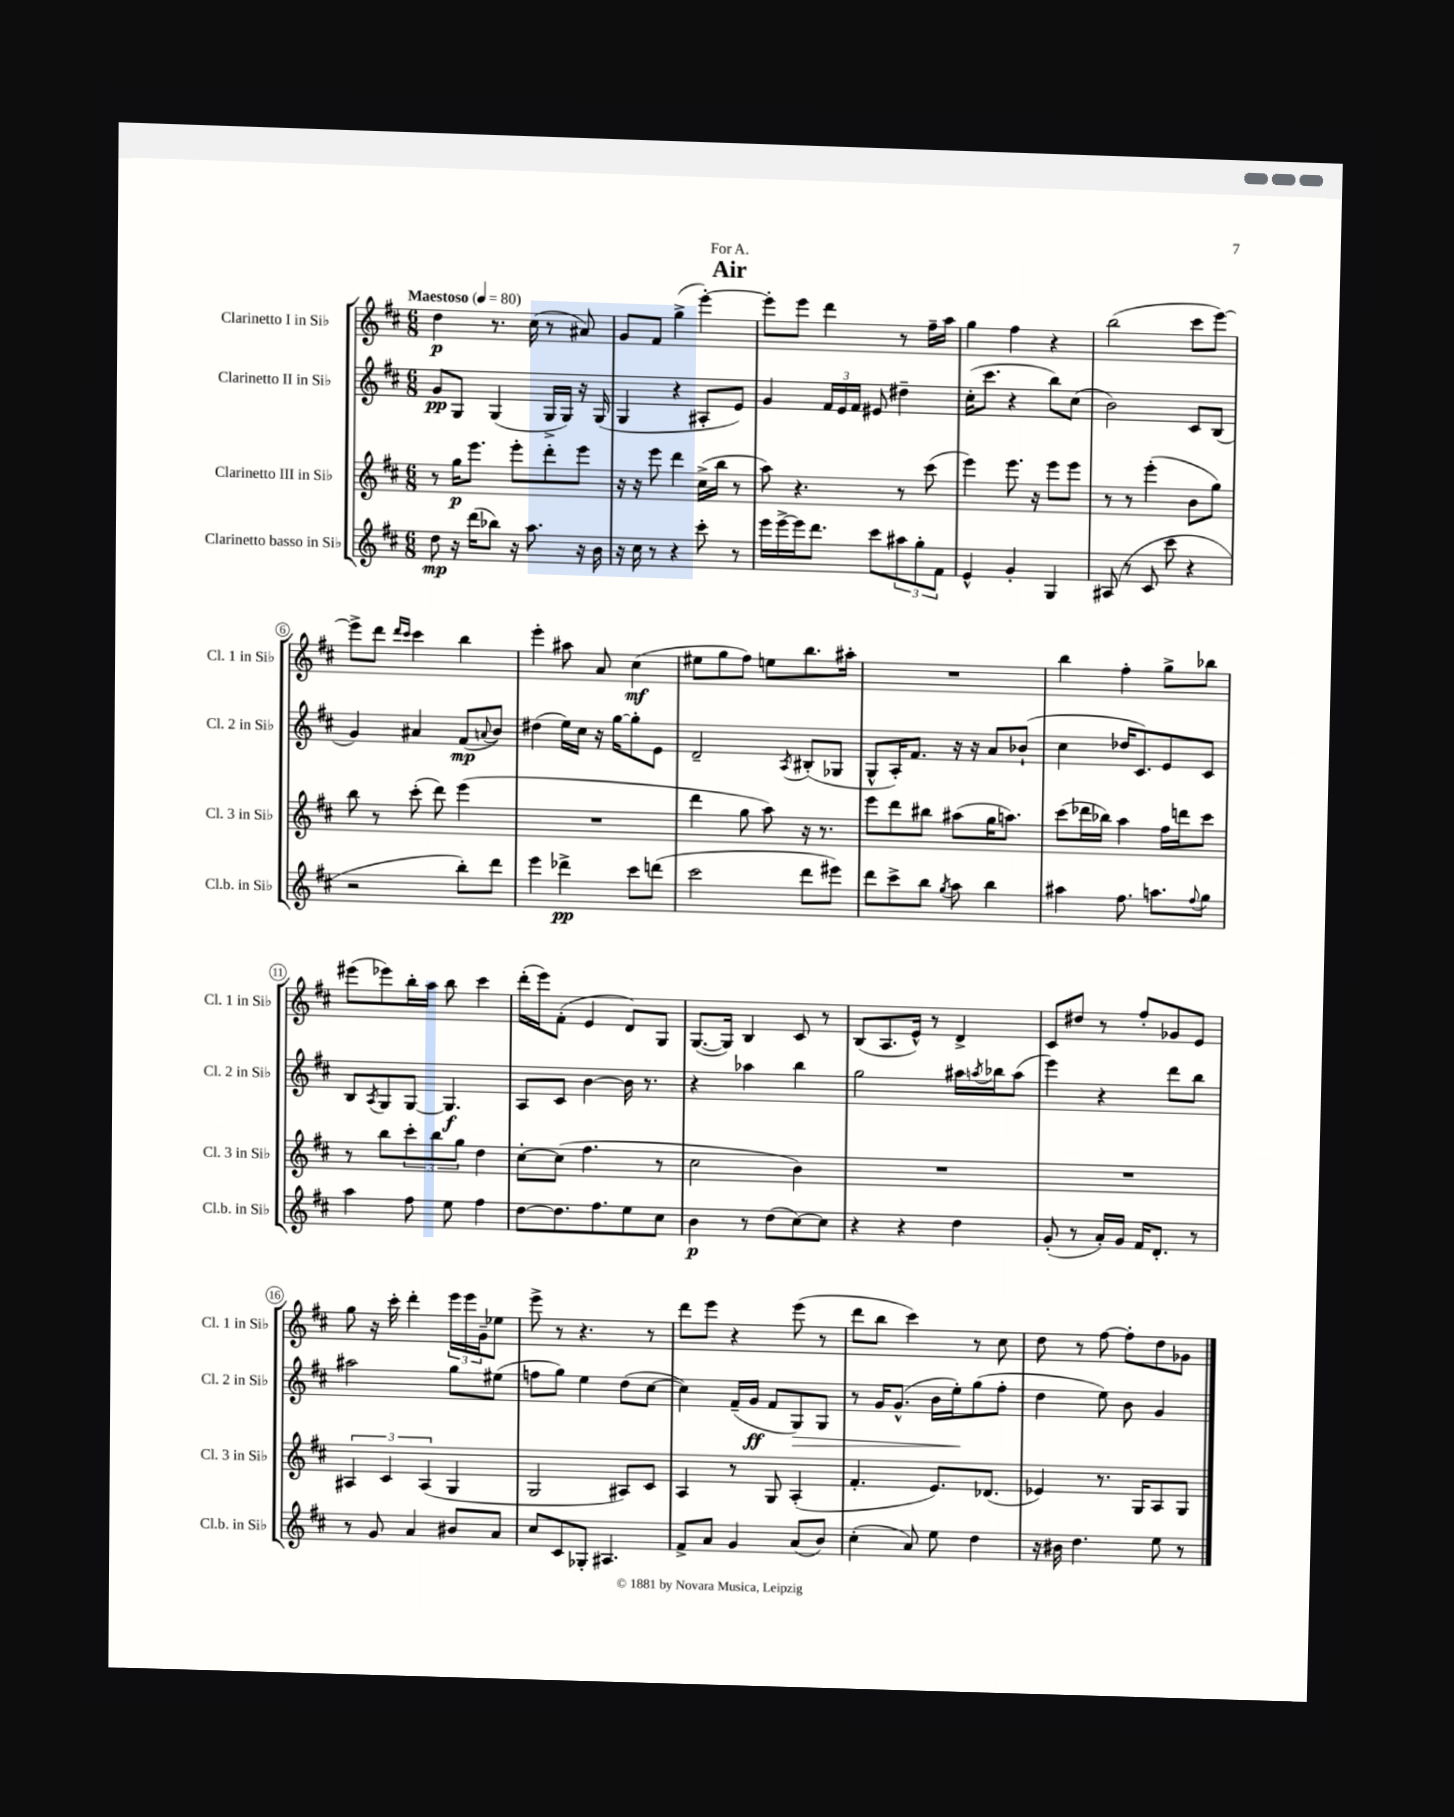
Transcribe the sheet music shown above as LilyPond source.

\header { title = "Air" dedication = "For A." }
<<
\new StaffGroup <<
\new Staff = "s0" \with { instrumentName = "Clarinetto I in Sib" shortInstrumentName = "Cl. 1 in Sib" } {
    \clef treble \key d \major \numericTimeSignature \time 6/8 \tempo "Maestoso" 4 = 80
    d''4\p r8. cis''16( r8 ais'8) |
    g'8 fis'8 g''4->( e'''4~-.) |
    e'''8-. e'''8 d'''4 r8 fis''16-- a''16 |
    g''4 fis''4 r4 |
    b''2( cis'''8 e'''8~) |
    e'''8-> d'''8 \grace { d'''16 cis'''16 } cis'''4 b''4 |
    e'''4-. ais''8 a'8 cis''4\mf( |
    eis''8 g''8 fis''8) e''8 b''8. ais''16-. |
    R2. |
    b''4 fis''4-. g''8-> bes''8 |
    eis'''8( ees'''8) b''16-. a''16 b''8 cis'''4 |
    d'''16-.( e'''16) fis'8-.( e'4 d'8) g8 |
    g8.~( g16) b4 cis'8 r8 |
    b8( a8. e'16-^) r8 d'4-> |
    cis'8 dis''8 r8 fis''8-. ges'8 e'8 |
    g''8 r16 cis'''16-. d'''4-. \tuplet 3/2 { e'''16 e'''16 g'16-- } ees''8 |
    e'''8-> r8 r4. r8 |
    d'''8 e'''8 r4 e'''8( r8 |
    d'''8 b''8 cis'''4) r8 cis''8 |
    d''8 r8 fis''8~ fis''8-. d''8 ges'8 \bar "|." |
}
\new Staff = "s1" \with { instrumentName = "Clarinetto II in Sib" shortInstrumentName = "Cl. 2 in Sib" } {
    \clef treble \key d \major \numericTimeSignature \time 6/8
    g'8\pp g8 g4( g16-> g16) r16 g16( |
    g4 r4 ais8-. e'8) |
    g'4 \tuplet 3/2 { fis'16 e'16 fis'16 } eis'8 dis''4-- |
    cis''16-.( cis'''8. r4 b''8) cis''8( |
    b'2) cis'8 b8( |
    g'4) ais'4 fis'8\mp( \appoggiatura { a'8 } b'8) |
    dis''4( e''16) cis''16 r16 g''16~ g''8-. e'8 |
    d'2-- \acciaccatura { a8 } bis8-.( ges8 |
    g8-^ a16-.) fis'8. r16 r16 a'8 bes'8-!( |
    cis''4 des''16 cis'8.) e'8 cis'8 |
    b8 \acciaccatura { a8 } g8 g8~ g4.\f |
    a8 cis'8 b'4~ b'16 r8. |
    r4 aes''4 b''4 |
    g''2 ais''16 \acciaccatura { a''8 } bes''16 a''8( |
    e'''4) r4 d'''8 b''8 |
    ais''2 g''8 eis''8( |
    f''8 g''8) e''4 d''8( cis''8~ |
    cis''4) fis'16--( g'16\ff fis'8 g8\>) g8 |
    r8 g'16 g'8.-^( b'16 e''16-.\!) g''8( fis''8-. |
    d''4 e''8) b'8 g'4 \bar "|." |
}
\new Staff = "s2" \with { instrumentName = "Clarinetto III in Sib" shortInstrumentName = "Cl. 3 in Sib" } {
    \clef treble \key d \major \numericTimeSignature \time 6/8
    r8 g''16\p e'''8. e'''8-. d'''8-. e'''8 |
    r16 r16 e'''8 d'''4 cis''16->( b''16 r8 |
    a''8) r4. r8 cis'''8( |
    e'''4) e'''8. r16 e'''8 e'''8 |
    r8 r8 e'''4-.( b'8 g''8) |
    b''8 r8 cis'''8-.( d'''8) e'''4( |
    R2. |
    d'''4 g''8 a''8) r16 r8. |
    e'''8 d'''8 bis''8 ais''8( g''16 a''8.) |
    cis'''8( des'''16 bes''16) a''4 fis''16 d'''16 cis'''8 |
    r8 b''8 \tuplet 3/2 { cis'''8-. b''8 g''8 } d''4 |
    cis''8~-. cis''8( fis''4. r8 |
    cis''2 b'4) |
    R2. |
    R2. |
    \tuplet 3/2 { ais4 cis'4 ais4( } g4 |
    g2 ais8) cis'8 |
    a4 r8 g8 a4-.( |
    fis'4.-. e'8.) des'8.( |
    ees'4) r8. g16 a8 g8 \bar "|." |
}
\new Staff = "s3" \with { instrumentName = "Clarinetto basso in Sib" shortInstrumentName = "Cl.b. in Sib" } {
    \clef treble \key d \major \numericTimeSignature \time 6/8
    d''8\mp r16 d'''16( bes''8) r16 a''8. r16 b'16 |
    r16 cis''16 r8 r4 cis'''8-. r8 |
    e'''16 e'''16~-> e'''16 d'''8. cis'''8 \tuplet 3/2 { ais''8 g''8-. fis'8 } |
    e'4-^ g'4-. g4 |
    ais8( r8 cis'8 cis'''8 r4 |
    r2 b''8-.) d'''8 |
    e'''4 des'''4->\pp cis'''8 d'''8( |
    cis'''2 d'''8 eis'''8) |
    d'''8 cis'''8-> b''8 \acciaccatura { g''8 } a''8 b''4 |
    ais''4 fis''8. a''8. \appoggiatura { fis''8 } g''8 |
    a''4 fis''8 e''8 fis''4 |
    d''8~ d''8. fis''8. e''8 cis''8 |
    b'4\p r8 d''8( cis''8~) cis''8 |
    r4 r4 d''4 |
    g'8-.( r8 a'16-.) g'16 fis'16 d'8.-. r8 |
    r8 g'8 a'4 bis'8 a'8 |
    cis''8 cis'8 ges8-. ais4. |
    fis'8-> a'8 g'4 a'8( b'8) |
    cis''4-.( a'8) e''8 d''4 |
    r16 bis'16 d''4. e''8 r8 \bar "|." |
}
>>
>>
\layout { \context { \Score \override BarNumber.stencil = #(make-stencil-circler 0.1 0.3 ly:text-interface::print) } }
